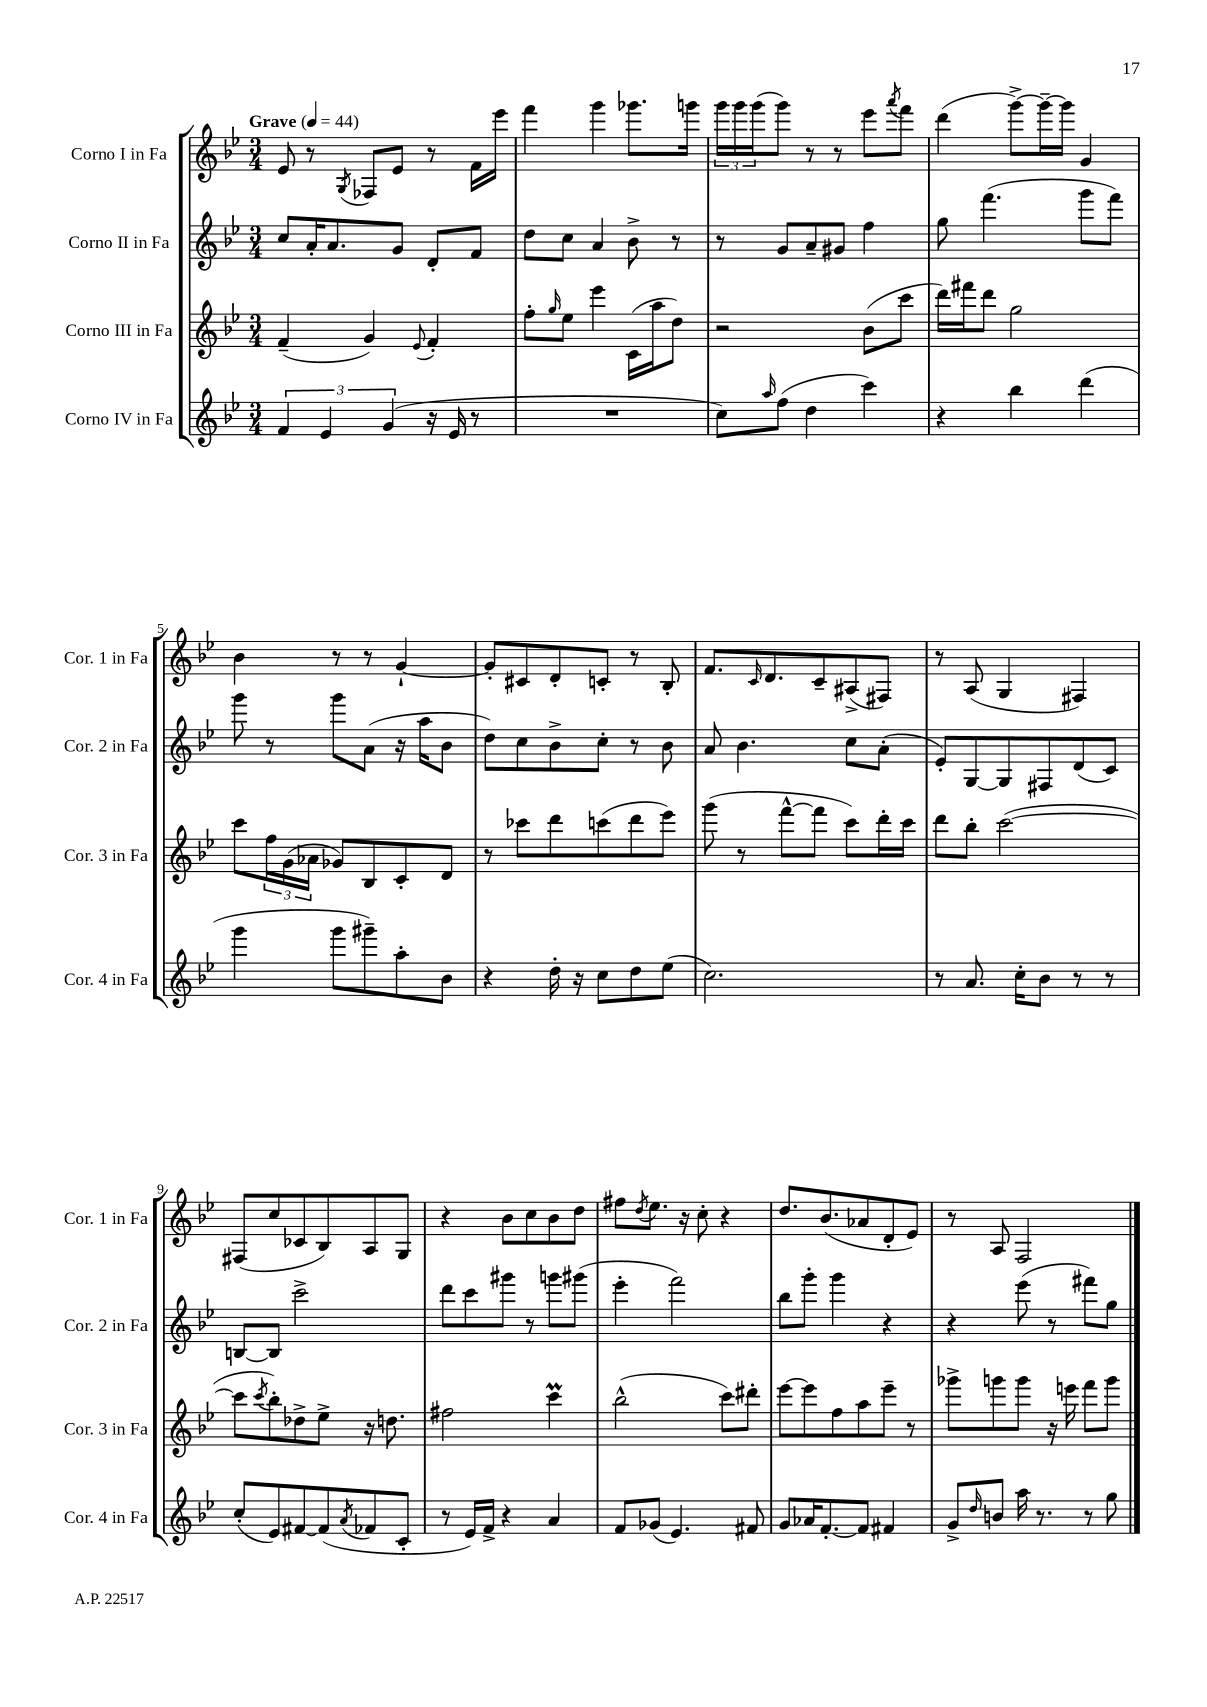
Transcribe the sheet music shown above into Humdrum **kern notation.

**kern	**kern	**kern	**kern
*part4	*part3	*part2	*part1
*staff4	*staff3	*staff2	*staff1
*I"Corno IV in Fa	*I"Corno III in Fa	*I"Corno II in Fa	*I"Corno I in Fa
*I'Cor. 4 in Fa	*I'Cor. 3 in Fa	*I'Cor. 2 in Fa	*I'Cor. 1 in Fa
*clefG2	*clefG2	*clefG2	*clefG2
*k[b-e-]	*k[b-e-]	*k[b-e-]	*k[b-e-]
*M3/4	*M3/4	*M3/4	*M3/4
*MM44	*MM44	*MM44	*MM44
=1	=1	=1	=1
!	!	!	!LO:TX:a:B:t=Grave
6f/	(4f~/	8cc/L	8e-/
.	.	16a'/K	8r
6e-/	.	.	.
.	.	8.a/	.
.	.	.	8qG/
.	4g/)	.	8F-X/L
(6g/	.	.	.
.	.	8g/J	8e-/J
.	8qqe-/	.	.
16r	4f'/	8d'/L	8r
16e-/	.	.	.
8r	.	8f/J	16f\LL
.	.	.	16eee-\JJ
=2	=2	=2	=2
2.r	8ff'\L	8dd\L	4fff\
.	16qqgg/	.	.
.	8ee-\J	8cc\J	.
.	4eee-\	4a/	4ggg\
.	(16c\LL	8b-^\	8.ggg-X\L
.	16aa\J	.	.
.	8dd\J)	8r	.
.	.	.	16gggn\Jk
=3	=3	=3	=3
8cc\L)	2r	8r	24ggg\LL
.	.	.	24ggg\
.	.	.	(24ggg\J
16qqaa/	.	.	.
(8ff\J	.	8g/L	8ggg\J)
4dd\	.	8a~/	8r
.	.	8g#X/J	8r
4ccc\)	(8b-\L	4ff\	8eee-\L
.	.	.	8qaaa/
.	8ccc\J	.	8fff\J
=4	=4	=4	=4
4r	16ddd\LL)	8gg\	(4ddd\
.	16fff#X\J	.	.
.	8ddd\J	(4.fff\	.
4bb-\	2gg\	.	[8ggg^\L)
.	.	.	16ggg~\L_
.	.	.	16ggg\JJ]
(4ddd\	.	8ggg\L	4g/
.	.	8fff\J)	.
!!LO:LB:g=z
=5	=5	=5	=5
4ggg\	8ccc\L	8ggg\	4b-\
.	24ff\L	8r	.
.	(24g\	.	.
.	24a-X\JJ	.	.
8ggg\L	8g-X/L)	8ggg\L	8r
8ggg#X~\)	8B-/	(8a\J	8r
8aa'\	8c'/	16r	[4g`/
.	.	16aa\KL	.
8b-\J	8d/J	8b-\J	.
=6	=6	=6	=6
4r	8r	8dd\L)	8g'/L]
.	8ccc-X\L	8cc\	8c#X/
16dd'\	8ddd\	8b-^\	8d'/
16r	.	.	.
8cc\L	(8cccn\	8cc'\J	8cn'/J
8dd\	8ddd\	8r	8r
(8ee-\J	8eee-\J)	8b-\	8B-'/
=7	=7	=7	=7
2.cc\)	(8ggg\	8a/	8.f/L
.	8r	4.b-\	.
.	.	.	16qqc/
.	.	.	8.d/
.	[8fff^^\L	.	.
.	8fff\J]	.	8c~/
.	8ccc\L)	8cc\L	(8A#X^/
.	16ddd'\L	(8a'\J	8F#X/J)
.	16ccc\JJ	.	.
=8	=8	=8	=8
8r	8ddd\L	8e-'/L)	8r
8.a/	8bb-'\J	[8G/	(8A/
.	([2ccc\	8G/]	4G/
16cc'\KL	.	.	.
8b-\J	.	8F#X/	.
8r	.	(8d/	4F#X/)
8r	.	8c/J)	.
!!LO:LB:g=z
=9	=9	=9	=9
(8cc'/L	8ccc\L]	[8Bn/L	(8F#X/L
.	8qccc/	.	.
8e-/)	8bb-'\)	8B/J]	8cc/
[8f#X/	8dd-X^\	2ccc^\	8c-X/
(8f#/]	8ee-^\J	.	8B-/)
8qa/	.	.	.
8f-X/	16r	.	8A/
.	8.ddn\	.	.
8c'/J	.	.	8G/J
=10	=10	=10	=10
8r	2ff#X\	8ddd\L	4r
16e-/LL)	.	8ccc\	.
16f^/JJ	.	.	.
4r	.	8ggg#X\J	8b-\L
.	.	8r	8cc\
4a/	4cccM\	8gggn\L	8b-\
.	.	(8ggg#X\J	8dd\J
=11	=11	=11	=11
8f/L	(2bb-^^\	4eee-'\	8ff#X\L
.	.	.	8qdd/
(8g-X/J	.	.	8.ee-\J
4.e-/)	.	2fff\)	.
.	.	.	16r
.	.	.	8cc'\
.	8ccc\L)	.	4r
8f#X/	8ddd#X'\J	.	.
=12	=12	=12	=12
8g/L	[8eee-\L	8bb-\L	8.dd/L
16a-X/K	8eee-\]	8ggg'\J	.
[8.f'/	.	.	(8.b-/
.	8ff\	4ggg\	.
8f/J]	8aa\	.	8a-X/
4f#X/	8eee-~\J	4r	8d'/
.	8r	.	8e-/J)
=13	=13	=13	=13
8g^/L	8ggg-X^\L	4r	8r
16qqdd/	.	.	.
8bn/J	8gggn\	.	8A/
16aa\	8ggg\J	(8eee-\	2F/
8.r	.	.	.
.	16r	8r	.
.	16eeen\	.	.
8r	8fff\L	8fff#X\L)	.
8gg\	8ggg\J	8gg\J	.
==	==	==	==
*-	*-	*-	*-
